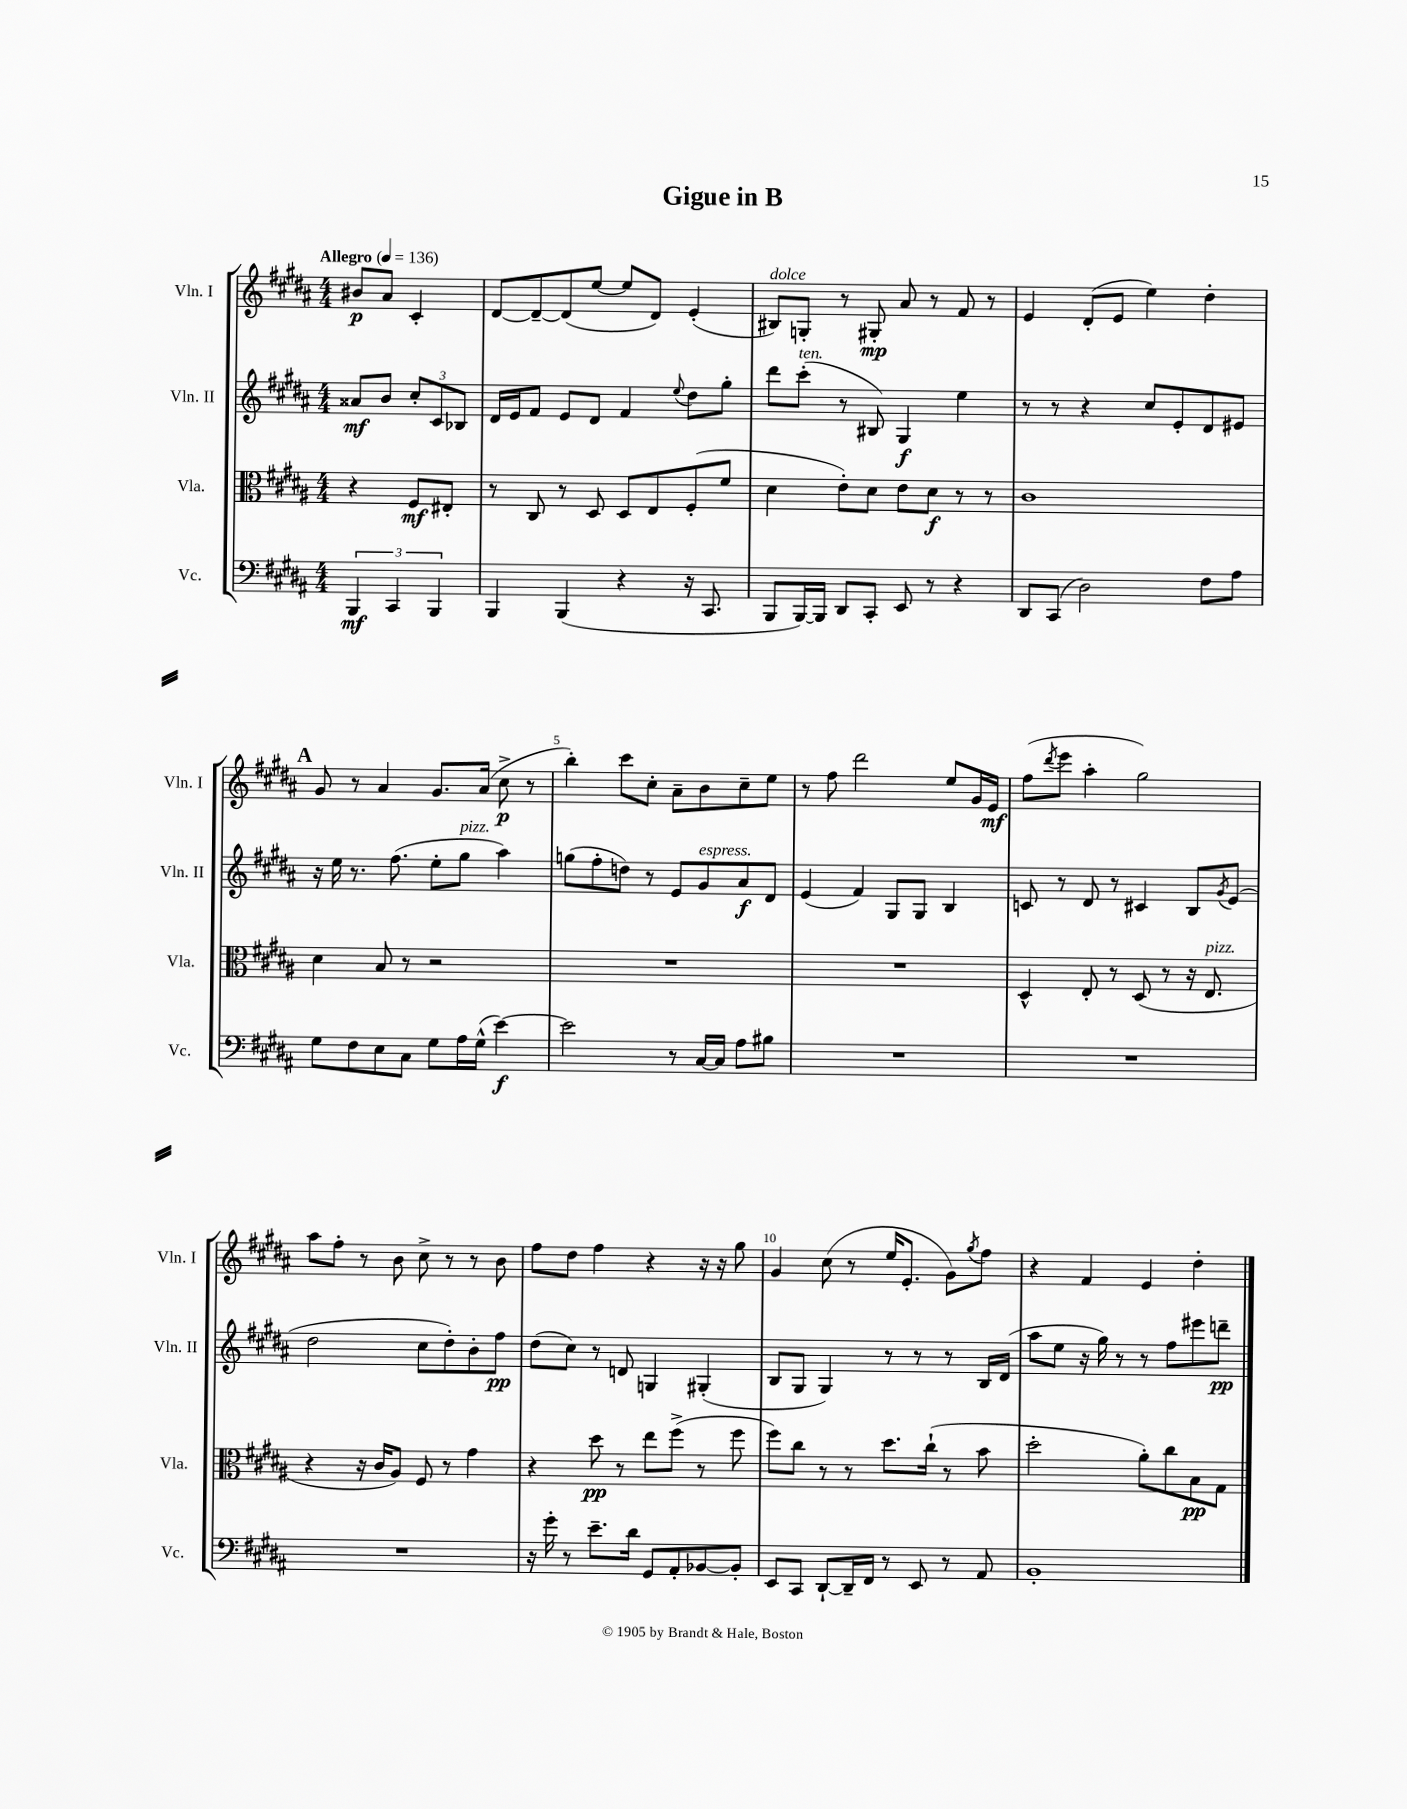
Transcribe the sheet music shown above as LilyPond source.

\header { title = "Gigue in B" }
<<
\new StaffGroup <<
\new Staff = "s0" \with { instrumentName = "Vln. I" shortInstrumentName = "Vln. I" } {
    \clef treble \key b \major \numericTimeSignature \time 4/4 \partial 2 \tempo "Allegro" 4 = 136
    bis'8\p ais'8 cis'4-. |
    dis'8~ dis'8~-- dis'8( e''8~ e''8 dis'8) e'4-.( |
    bis8^\markup { \italic "dolce" }) g8-. r8 gis8-.\mp ais'8 r8 fis'8 r8 |
    e'4 dis'8-.( e'8 e''4) dis''4-. |
    \mark \markup { \bold "A" } gis'8 r8 ais'4 gis'8. ais'16( cis''8->\p r8 |
    b''4-.) cis'''8 cis''8-. ais'8-- b'8 cis''8-- e''8 |
    r8 fis''8 dis'''2 e''8 gis'16 e'16\mf |
    fis''8( \acciaccatura { dis'''8 } e'''8 ais''4-. gis''2) |
    ais''8 fis''8-. r8 b'8 cis''8-> r8 r8 b'8 |
    fis''8 dis''8 fis''4 r4 r16 r16 gis''8 |
    gis'4 cis''8( r8 e''16 e'8.-. gis'8) \acciaccatura { gis''8 } fis''8 |
    r4 fis'4 e'4 dis''4-. \bar "|." |
}
\new Staff = "s1" \with { instrumentName = "Vln. II" shortInstrumentName = "Vln. II" } {
    \clef treble \key b \major \numericTimeSignature \time 4/4 \partial 2
    aisis'8\mf b'8 \tuplet 3/2 { cis''8-. cis'8 bes8 } |
    dis'16 e'16 fis'8 e'8 dis'8 fis'4 \appoggiatura { e''8 } dis''8 gis''8-. |
    dis'''8 cis'''8-.^\markup { \italic "ten." }( r8 bis8) gis4\f e''4 |
    r8 r8 r4 cis''8 e'8-. dis'8 eis'8 |
    \mark \markup { \bold "A" } r16 e''16 r8. fis''8.( e''8-. gis''8^\markup { \italic "pizz." } ais''4) |
    g''8( fis''8-. d''8) r8 e'8 gis'8^\markup { \italic "espress." } ais'8\f dis'8 |
    e'4( fis'4) gis8 gis8 b4 |
    c'8 r8 dis'8 r8 cis'4 b8 \acciaccatura { gis'8 } e'8( |
    dis''2 cis''8 dis''8-.) b'8-. fis''8\pp |
    dis''8( cis''8) r8 d'8 g4 gis4-.( |
    b8 gis8 gis4) r8 r8 r8 b16 dis'16( |
    ais''8 e''8 r16 gis''16) r8 r8 fis''8 eis'''8 d'''8--\pp \bar "|." |
}
\new Staff = "s2" \with { instrumentName = "Vla." shortInstrumentName = "Vla." } {
    \clef alto \key b \major \numericTimeSignature \time 4/4 \partial 2
    r4 fis8\mf eis8-. |
    r8 cis8 r8 dis8 dis8 e8 fis8-.( fis'8 |
    dis'4 e'8-.) dis'8 e'8 dis'8\f r8 r8 |
    cis'1 |
    \mark \markup { \bold "A" } dis'4 b8 r8 r2 |
    R1 |
    R1 |
    dis4-^ e8-. r8 dis8( r8 r16 e8.^\markup { \italic "pizz." } |
    r4 r16 cis'16 ais8) fis8 r8 gis'4 |
    r4 dis''8\pp r8 e''8 fis''8->( r8 fis''8 |
    fis''8) cis''8 r8 r8 dis''8. cis''16-!( r8 b'8 |
    dis''2-. ais'8-.) cis''8 b8\pp gis8 \bar "|." |
}
\new Staff = "s3" \with { instrumentName = "Vc." shortInstrumentName = "Vc." } {
    \clef bass \key b \major \numericTimeSignature \time 4/4 \partial 2
    \tuplet 3/2 { b,,4\mf cis,4 b,,4 } |
    b,,4 b,,4( r4 r16 cis,8. |
    b,,8 b,,16~) b,,16 dis,8 cis,8-. e,8 r8 r4 |
    dis,8 cis,8( dis2) fis8 ais8 |
    \mark \markup { \bold "A" } gis8 fis8 e8 cis8 gis8 ais16 gis16-^( e'4~\f) |
    e'2 r8 cis16~ cis16 ais8 bis8 |
    R1 |
    R1 |
    R1 |
    r16 gis'16-. r8 e'8.-- dis'16 gis,8 ais,8-. bes,8~ bes,8-. |
    e,8 cis,8 dis,8~-! dis,16-- fis,16 r8 e,8 r8 ais,8 |
    b,1-. \bar "|." |
}
>>
>>
\layout { \context { \Score \override BarNumber.break-visibility = ##(#f #t #t) barNumberVisibility = #(every-nth-bar-number-visible 5) } }
